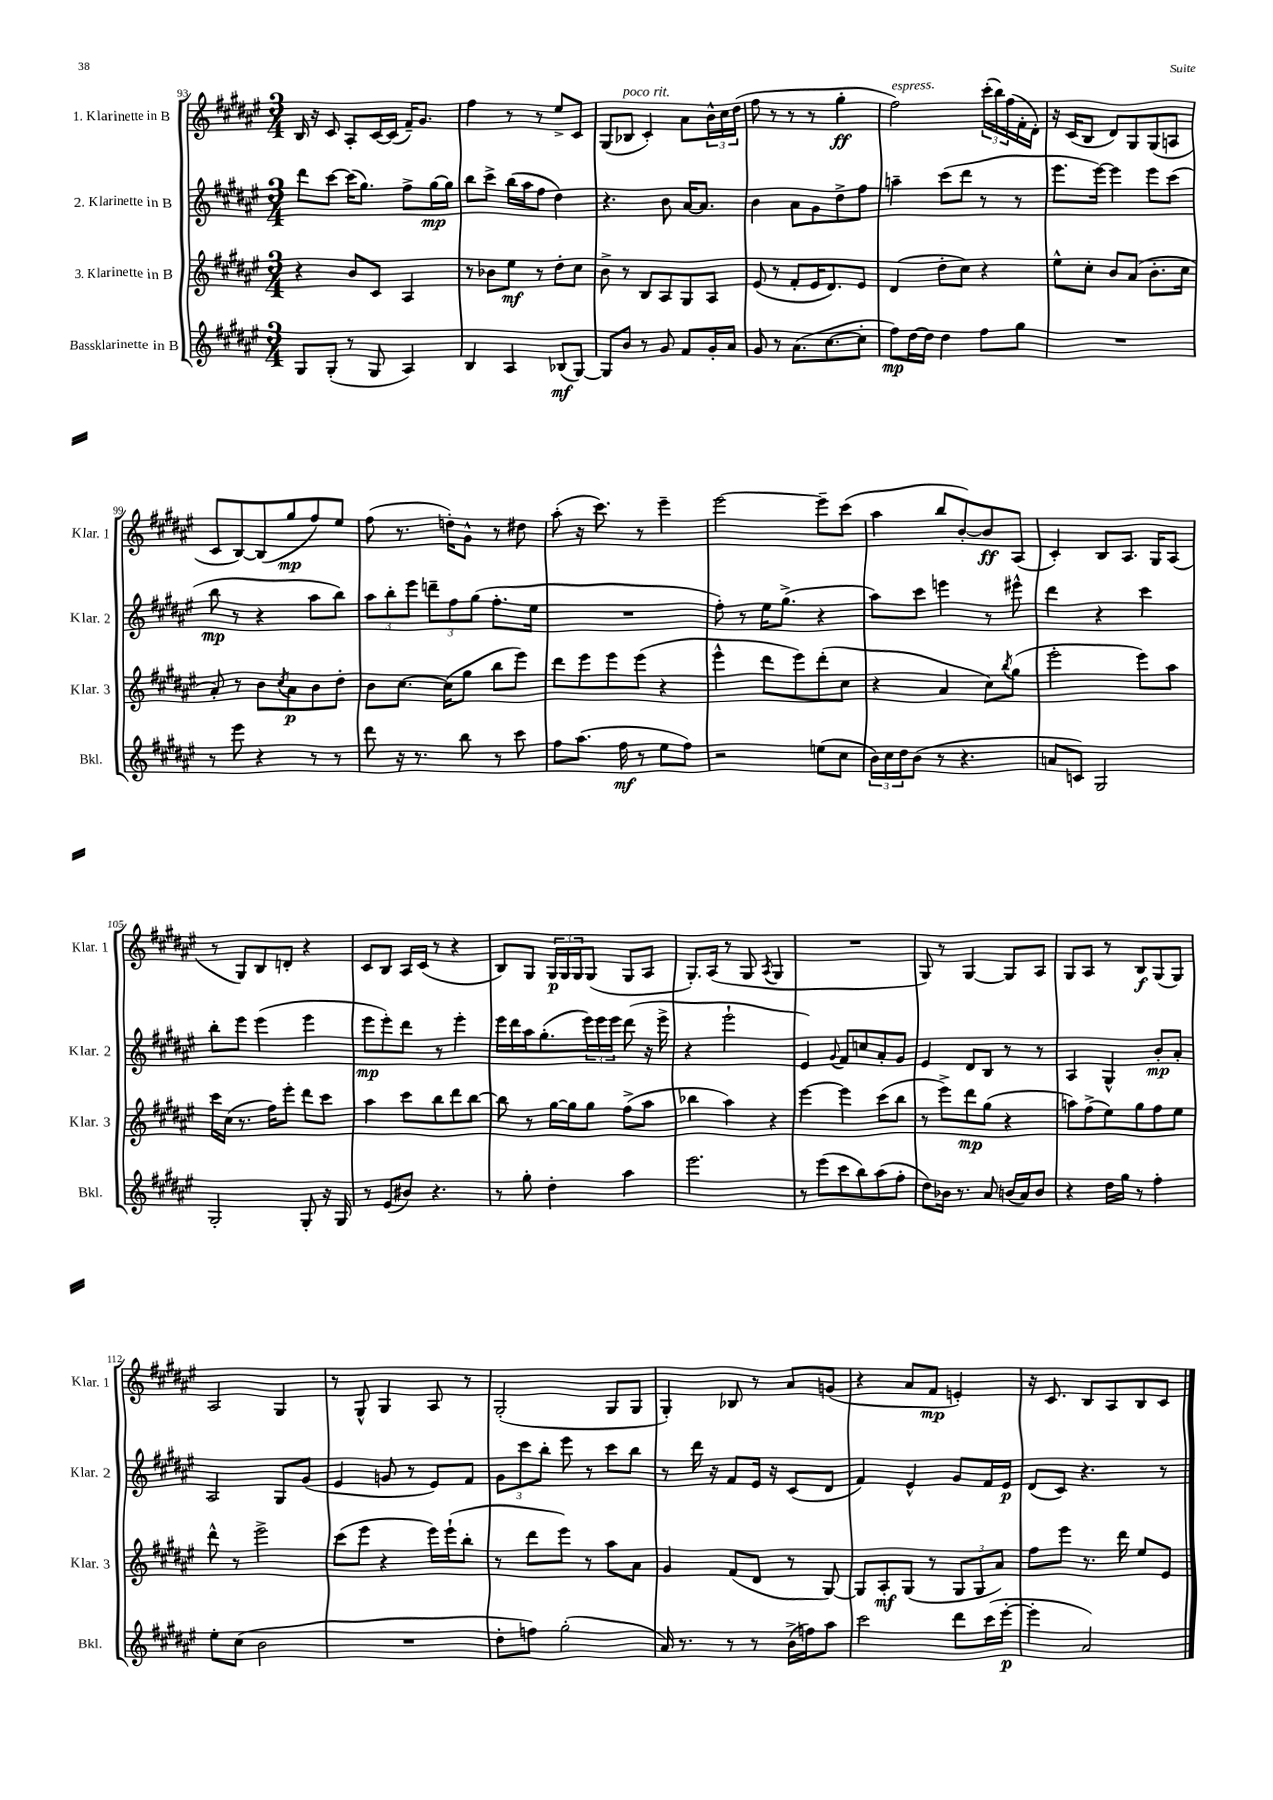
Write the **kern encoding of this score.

**kern	**kern	**kern	**kern
*staff4	*staff3	*staff2	*staff1
*clefG2	*clefG2	*clefG2	*clefG2
*k[f#c#g#d#a#e#]	*k[f#c#g#d#a#e#]	*k[f#c#g#d#a#e#]	*k[f#c#g#d#a#e#]
*M3/4	*M3/4	*M3/4	*M3/4
8G#	4r	8ddd#	16B
.	.	.	16r
(8G#'	.	[8ccc#	8c#
8r	8b	(16ccc#]	8A#'
.	.	8.gg#)	.
8G#	8c#	.	[16c#
.	.	.	(16c#]
4A#)	4A#	8ff#^	16f#~)
.	.	.	8.g#
.	.	[16gg#	.
.	.	16gg#]	.
=	=	=	=
4B	8r	8bb	4ff#
.	8b-	8ccc#^	.
4A#	8ee#	(16bb	8r
.	.	16aa#	.
.	8r	8ff#	8r
(8B-	8dd#'	4dd#)	8ee#^
[8G#)	8cc#	.	8c#
=	=	=	=
8G#]	8b^	4.r	(8G#
8b	8r	.	8B-
8r	8B	.	4c#')
8g#	8A#	8b	.
8f#	8G#	[16a#	8a#
.	.	8.a#]	.
16g#'	8A#	.	24b^^
.	.	.	24cc#
16a#	.	.	.
.	.	.	(24dd#
=	=	=	=
8g#	(8e#	4b	8ff#
8r	8r	.	8r
(8.a#	8f#'	8a#	8r
.	16e#	8g#	8r
[8.cc#	8.d#)	.	.
.	.	8dd#^	4gg#'
8cc#']	8e#	8ff#	.
=	=	=	=
8ff#)	(4d#	4aa~	2ff#)
[16dd#	.	.	.
16dd#]	.	.	.
4dd#	8dd#'	(8ccc#	.
.	8cc#)	8ddd#	.
8ff#	4r	8r	(24ccc#'
.	.	.	24bb)
.	.	.	(24ff#
8gg#	.	8r	16f#'
.	.	.	16d#')
=	=	=	=
2.r	8ee#^^	8.eee#	16r
.	.	.	(16c#
.	8cc#'	.	8B
.	.	[16eee#)	.
.	8b	4eee#]	8d#)
.	(8a#	.	8G#
.	8.b'	8eee#	(8G#
.	.	(8ccc#	8A
.	16cc#	.	.
=	=	=	=
8r	8a#')	8bb	8c#
8eee#	8r	8r	[8B)
4r	8b	4r	(8B]
.	8qcc#	.	.
.	8a#	.	8gg#
8r	8b	8aa#	8ff#)
8r	8dd#'	8bb)	8ee#
=	=	=	=
8ddd#	8b	12aa#	(8ff#
.	.	12bb'	.
16r	[8.cc#	.	8.r
.	.	12eee#	.
8.r	.	.	.
.	.	12ddd~	.
.	(16cc#]	.	16dd')
.	.	12ff#	.
8bb	8gg#	.	8g#^^
.	.	(12gg#	.
8r	8bb	8.ff#'	8r
8ccc#	8eee#)	.	8dd#
.	.	16ee#	.
=	=	=	=
8ff#	8ddd#	2.r	(8aa#'
(8.aa#	8eee#	.	16r
.	.	.	8.ccc#)
.	8eee#	.	.
16ff#	.	.	.
8r	(8eee#	.	8r
8ee#	4r	.	4eee#~
8ff#)	.	.	.
=	=	=	=
2r	4eee#^^	8ff#')	[2eee#
.	.	8r	.
.	8ddd#	16ee#	.
.	.	(8.gg#^	.
.	8eee#)	.	.
(8ee	(8ddd#'	4r	8eee#~]
8cc#	8cc#	.	(8ccc#
=	=	=	=
24b)	4r	8aa#)	4aa#
24cc#	.	.	.
24dd#	.	.	.
(8b	.	8ccc#	.
8r	4a#	4eee	8bb
4.r	.	.	[8b')
.	8cc#)	8r	8b]
.	8qbb	.	.
.	(8gg#	8eee#^^	(8A#
=	=	=	=
8a	2eee#'	4ddd#	4c#')
8c)	.	.	.
2G#	.	4r	8B
.	.	.	8.A#
.	8eee#)	4ccc#	.
.	.	.	16G#
.	8aa#	.	(8A#
=	=	=	=
2G#'	16ccc#	8bb'	8r
.	(16cc#	.	.
.	8.r	8eee#	8G#)
.	.	(4eee#	8B
.	16ff#)	.	.
.	8eee#'	.	8d'
8G#'	8ddd#	4eee#	4r
16r	8ccc#	.	.
16G#	.	.	.
=	=	=	=
8r	4aa#	8eee#	8c#
(8e#	.	8eee#')	8B
8b#)	8ccc#	8ddd#	16A#
.	.	.	(16c#
4.r	8bb	8r	8r
.	8ddd#	4eee#'	4r
.	[8bb	.	.
=	=	=	=
8r	8bb]	16eee#	8B)
.	.	16ddd#	.
8gg#'	8r	16aa#	8G#
.	.	(8.gg#'	.
4dd#'	[16gg#	.	24G#
.	.	.	24G#
.	16gg#]	.	.
.	.	.	24G#
.	8gg#	24eee#)	(8G#
.	.	24eee#	.
.	.	24eee#	.
4aa#	(8ff#^	(8ddd#	8G#
.	8aa#	16r	8A#
.	.	16eee#^	.
=	=	=	=
2.eee#	4bb-	4r	8.G#')
.	.	.	(16A#
.	4aa#)	2eee#`	8r
.	.	.	8G#
.	.	.	8qA#
.	4r	.	4G#
=	=	=	=
8r	[4eee#	4e#)	2.r
(8eee#	.	.	.
.	.	8qqg#	.
8ccc#	4eee#]	8f#	.
8bb)	.	8cc	.
(8aa#	(8ccc#	8a#'	.
8ff#'	8bb	8g#	.
=	=	=	=
8dd#)	8r	4e#	8G#)
16b-	8eee#^)	.	8r
8.r	.	.	.
.	8ddd#	8d#	[4G#
8a#	(8gg#	8B	.
(16b	4r	8r	8G#]
16a#)	.	.	.
8b	.	8r	8A#
=	=	=	=
4r	8aa)	4A#	8G#
.	(8ff#^	.	8A#
16dd#	8ee#)	4G#^^	8r
16gg#	.	.	.
8r	8gg#	.	8B
4ff#'	8ff#	8b'	(8G#
.	8ee#	8a#'	8G#)
=	=	=	=
8ee#'	8ddd#^^	2A#	2A#
(8cc#	8r	.	.
2b	2eee#^	.	.
.	.	8G#	4G#
.	.	(8g#	.
=	=	=	=
2.r	(8ccc#	4e#	8r
.	8eee#	.	8G#^^
.	4r	8g	4G#
.	.	8r	.
.	16eee#)	8e#)	8A#
.	(16eee#`	.	.
.	8bb'	8f#	8r
=	=	=	=
8dd#'	8r	12g#	(2G#'
.	.	12ccc#	.
8ff)	8ddd#	.	.
.	.	12bb'	.
(2gg#'	8eee#)	8eee#	.
.	8r	8r	.
.	8aa#	8ccc#	8G#
.	8a#	8bb	8G#
=	=	=	=
16a#)	4g#	8r	4G#')
8.r	.	.	.
.	.	16ddd#	.
.	.	16r	.
8r	(8f#	8f#	8B-
8r	8d#	16e#	8r
.	.	16r	.
(16b^	8r	(8c#	8a#
16ff)	.	.	.
8aa#	[8G#)	8d#	(8g
=	=	=	=
2ccc#	8G#]	4f#)	4r
.	8A#'	.	.
.	(8G#	4e#^^	8a#
.	8r	.	8f#
8ddd#	12G#	8g#	4e')
.	12G#	.	.
(16ccc#	.	16f#	.
.	12a#)	.	.
[16eee#'	.	16e#	.
=	=	=	=
4eee#']	8ff#	(8d#	16r
.	.	.	8.c#
.	8eee#	8c#)	.
2a#)	8.r	4.r	8B
.	.	.	8A#
.	16ddd#	.	.
.	8ee#	.	8B
.	8e#	8r	8c#
==	==	==	==
*-	*-	*-	*-
